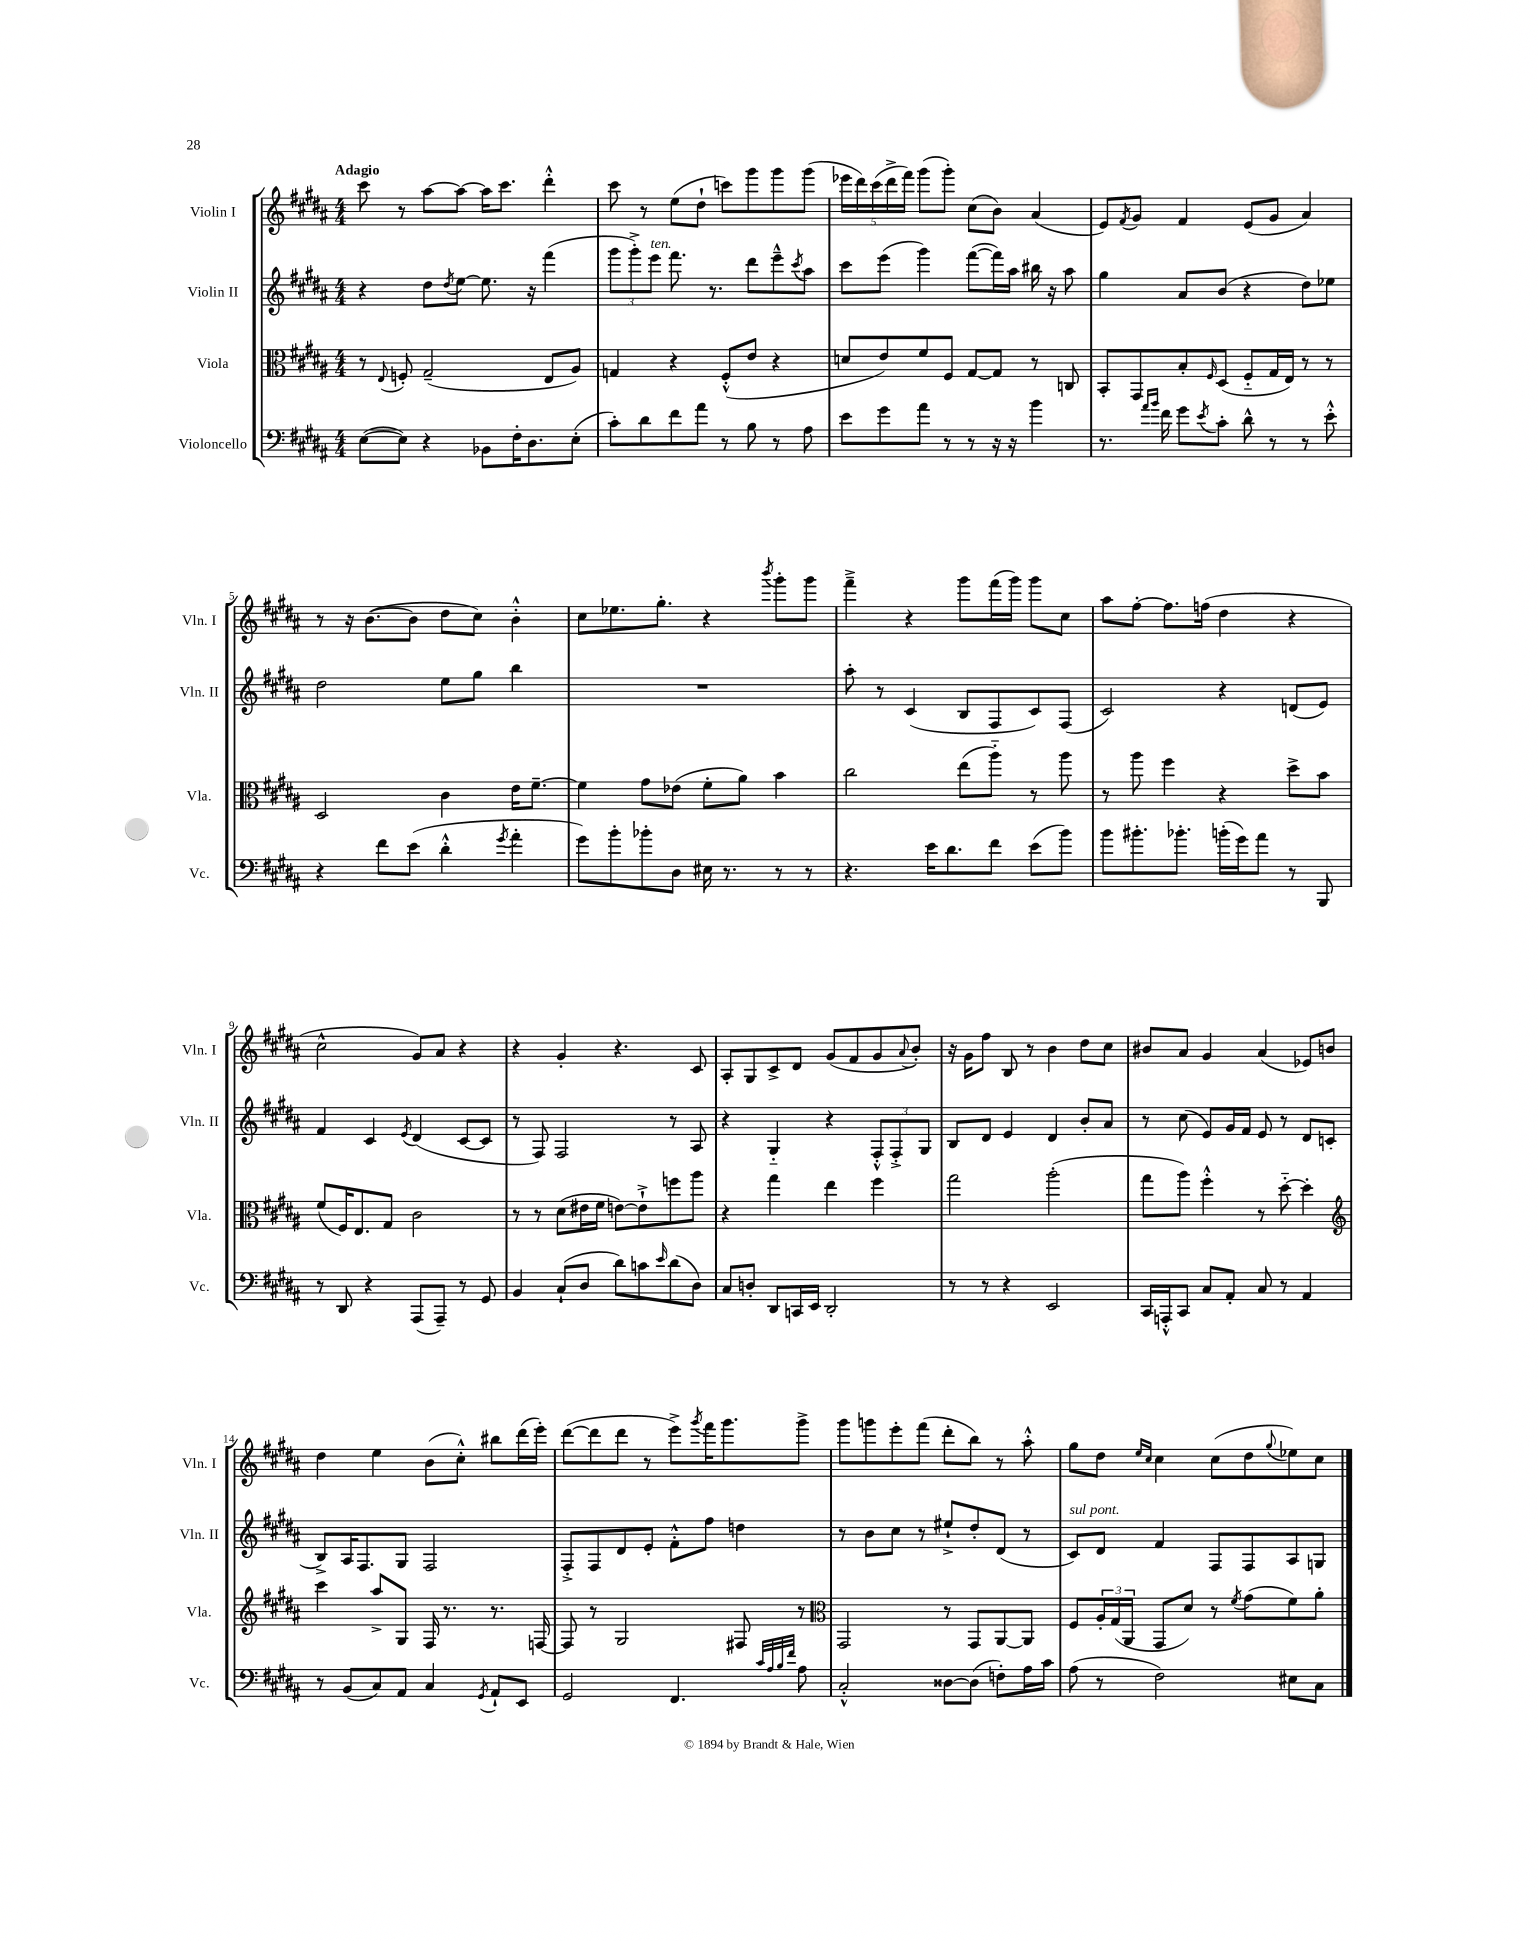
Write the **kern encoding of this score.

**kern	**kern	**kern	**kern
*staff4	*staff3	*staff2	*staff1
*clefF4	*clefC3	*clefG2	*clefG2
*k[f#c#g#d#a#]	*k[f#c#g#d#a#]	*k[f#c#g#d#a#]	*k[f#c#g#d#a#]
*M4/4	*M4/4	*M4/4	*M4/4
([8E	8r	4r	8ccc#
.	8qqE	.	.
8E])	8F'	.	8r
4r	(2G#~	8dd#	[8aa#
.	.	8qdd#	.
.	.	[8ee	8aa#_
8BB-	.	8.ee]	16aa#]
.	.	.	8.ccc#
16F#'	.	.	.
8.D#	.	16r	.
.	8E	(4fff#	4ddd#'^^
(8E'	8A#)	.	.
=	=	=	=
8c#')	4G	12ggg#	8ccc#
.	.	12ggg#'^)	.
8d#	.	.	8r
.	.	12eee	.
8f#	4r	8.fff#	(8ee
8a#	.	.	8dd#`
.	.	8.r	.
8r	(8F#'^^	.	8ccc)
8B	8e	8ddd#	8ggg#
8r	4r	8eee~^^	8ggg#
.	.	8qccc#	.
8A#	.	8aa#	(8ggg#
=	=	=	=
8e	8d	8ccc#	20eee-
.	.	.	20ddd#)
.	.	.	(20ccc#
8g#	8e)	(8eee	.
.	.	.	20ddd#^
.	.	.	20fff#)
8a#	8f#	4ggg#)	(8ggg#
8r	8F#	.	8ggg#')
8r	[8G#	([8fff#	(8cc#
16r	8G#]	16fff#])	8b)
16r	.	16aa#	.
4b	8r	16bb#	(4a#
.	.	16r	.
.	8C	8aa#	.
=	=	=	=
8.r	8BB'	4gg#	8e)
.	.	.	8qf#
.	8GG#	.	8g#
16qqa#	.	.	.
16qqb	.	.	.
16f#	.	.	.
8g#	8B'	8a#	4f#
8qe	16qqF#	.	.
8c#'	(8D#	(8b	.
8d#^^	8F#'~	4r	(8e
8r	16G#	.	8g#
.	16E)	.	.
8r	8r	8dd#)	4a#)
8e'^^	8r	8ee-	.
=	=	=	=
4r	2D#	2dd#	8r
.	.	.	16r
.	.	.	([8.b
8f#	.	.	.
(8e	.	.	8b]
4d#'^^	4c#	8ee	8dd#
.	.	8gg#	8cc#)
8qg#	.	.	.
4a#'	16e	4bb	4b'^^
.	[8.f#~	.	.
=	=	=	=
8g#)	4f#]	1r	8cc#
8b'	.	.	8.ee-
8b-'	8g#	.	.
.	.	.	8.gg#'
8D#	(8e-	.	.
16E#	8f#'	.	4r
8.r	.	.	.
.	8a#)	.	.
.	.	.	8qbbb
8r	4b	.	8ggg#'
8r	.	.	8ggg#
=	=	=	=
4.r	2cc#	8aa#'	4fff#~^
.	.	8r	.
.	.	(4c#	4r
16e	.	.	.
8.d#	.	.	.
.	(8ee	8B	8ggg#
8f#	8aa#'~)	8F#	(16fff#
.	.	.	16ggg#)
(8e	8r	8c#)	8ggg#
8b)	8aa#	(8F#	8cc#
=	=	=	=
8b	8r	2c#)	8aa#
8.b#'	8aa#	.	[8ff#'
.	4ff#	.	8.ff#]
8.b-'	.	.	.
.	.	.	(16ff
(16b'	4r	4r	4dd#
16g#)	.	.	.
8a#	.	.	.
8r	8dd#^	(8d	4r
8BBB	8b	8e)	.
=	=	=	=
8r	(8f#	4f#	2cc#^^
8DD#	16F#)	.	.
.	8.E	.	.
4r	.	4c#	.
.	8G#	.	.
.	.	8qe	.
(8AAA#	2c#	(4d#	8g#)
8AAA#~)	.	.	8a#
8r	.	[8c#	4r
8GG#	.	8c#]	.
=	=	=	=
4BB	8r	8r	4r
.	8r	8F#)	.
(8C#`	(8d#	2F#	4g#'
8D#	16e#	.	.
.	16f#	.	.
8d#)	[8e)	.	4.r
8c	8e`^]	.	.
16qqe	.	.	.
(8d#	8ff	8r	.
8D#)	8aa#	8A#	8c#
=	=	=	=
8C#	4r	4r	8A#'
8D'	.	.	8G#
8DD#	4gg#	4G#'~	8c#^
16CC	.	.	8d#
16EE	.	.	.
2DD#'	4ee	4r	(8g#
.	.	.	8f#
.	4ff#	12F#'^^	8g#
.	.	12F#'^	.
.	.	.	8qqa#
.	.	.	8b')
.	.	12G#	.
=	=	=	=
8r	2gg#	8B	16r
.	.	.	16g#
8r	.	8d#	8ff#
4r	.	4e	8B
.	.	.	8r
2EE	(2aa#'	4d#	4b
.	.	8b'	8dd#
.	.	8a#	8cc#
=	=	=	=
16CC#	8gg#	8r	8b#
16AAA'^^	.	.	.
8CC#	8aa#)	(8cc#	8a#
8C#	4ff#'^^	8e)	4g#
8AA#'	.	16g#	.
.	.	16f#	.
8C#	8r	8e	(4a#
8r	[8dd#'~	8r	.
4AA#	4dd#']	8d#	8e-)
.	.	(8c	8b
=	=	=	=
*	*clefG2	*	*
8r	4ccc#	8B^)	4dd#
(8BB	.	16A#	.
.	.	8.F#	.
8C#)	8aa#^	.	4ee
8AA#	8G#	8G#	.
4C#	16F#	2F#	(8b
.	8.r	.	.
.	.	.	8cc#'^^)
8qGG#	.	.	.
8AA#`	8.r	.	8bb#
8EE	.	.	(16ddd#
.	[16F	.	16eee')
=	=	=	=
2GG#	8F]	8F#'^	([8ddd#
.	8r	8F#	8ddd#]
.	2G#	8d#	8ddd#
.	.	8e'	8r
4.FF#	.	8f#'^^	8eee^)
.	.	.	8qggg#
.	.	8ff#	16fff#
.	.	.	8.ggg#
.	8F#	4dd	.
32qqc#	.	.	.
32qqA#	.	.	.
32qqB	.	.	.
32qqf#	.	.	.
8A#	8r	.	8ggg#^
=	=	=	=
*	*clefC3	*	*
2C#'^^	2GG#	8r	8ggg#
.	.	8b	8ggg
.	.	8cc#	8eee'
.	.	8r	(8fff#
[8D##	8r	8ee#`^	8ddd#'
(8D##]	8GG#	8dd#'	8bb)
8F')	[8AA#	(8d#	8r
16A#	8AA#]	8r	8aa#'^^
16c#	.	.	.
=	=	=	=
(8A#	8F#	8c#)	8gg#
8r	24A#'	8d#	8dd#
.	(24G#	.	.
.	24AA#	.	.
.	.	.	16qqee
.	.	.	16qqcc#
2F#)	8GG#	4f#	4cc#
.	8d#)	.	.
.	8r	8F#	(8cc#
.	8qf#	.	.
.	(8g#	8F#	8dd#
.	.	.	8qqgg#
8E#	8f#)	8A#	8ee-)
8C#	8a#'	8G	8cc#
==	==	==	==
*-	*-	*-	*-
